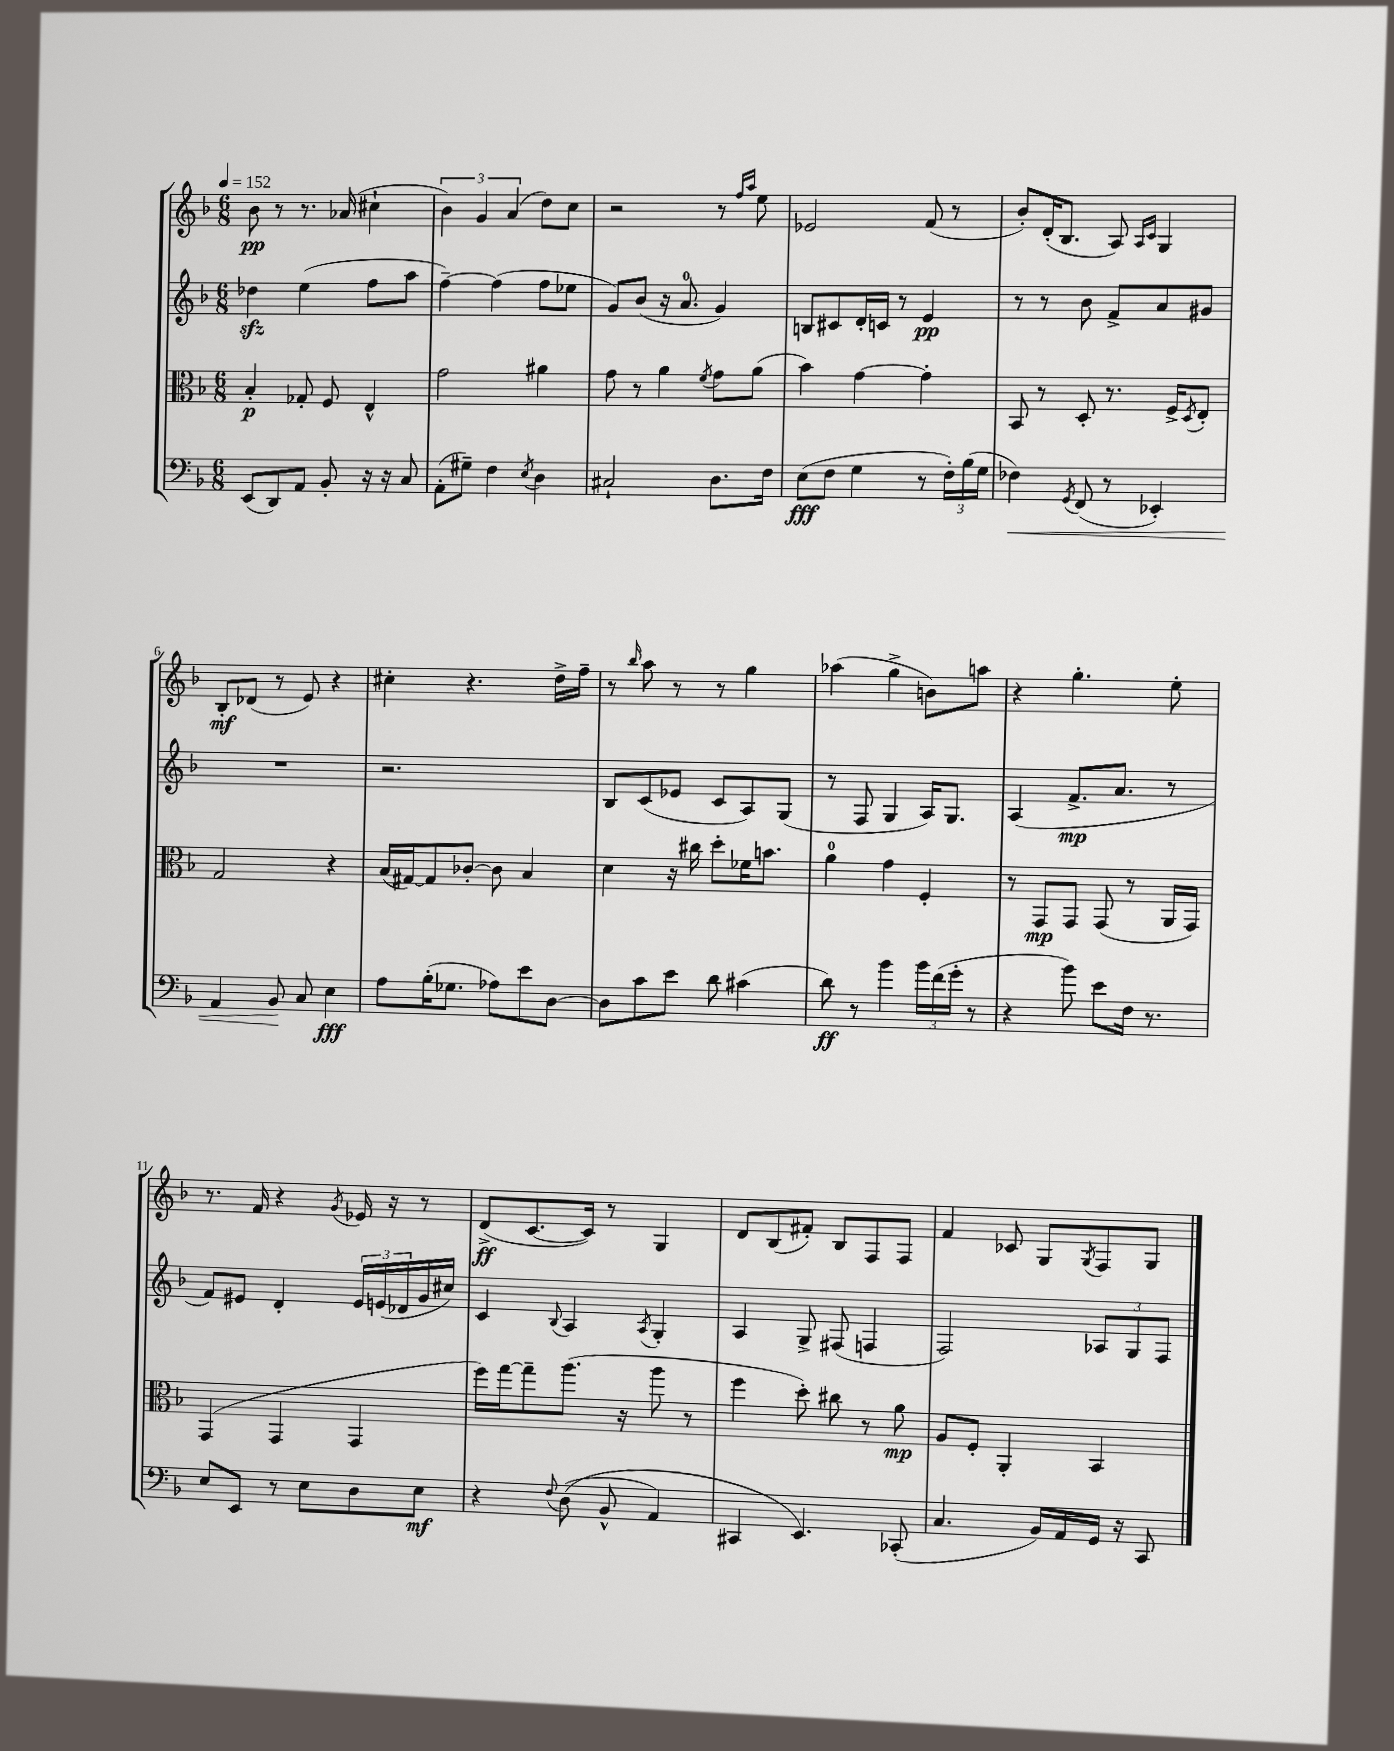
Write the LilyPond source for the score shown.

<<
\new StaffGroup <<
\new Staff = "s0" {
    \clef treble \key f \major \numericTimeSignature \time 6/8 \tempo 4 = 152
    bes'8\pp r8 r8. aes'16( cis''4-! |
    \tuplet 3/2 { bes'4) g'4 a'4( } d''8) c''8 |
    r2 r8 \grace { f''16 a''16 } e''8 |
    ees'2 f'8( r8 |
    bes'8-.) d'16-.( bes8. a8) \grace { a16 c'16 } g4 |
    bes8-.\mf des'8( r8 e'8) r4 |
    cis''4-. r4. d''16-> f''16-- |
    r8 \grace { bes''16 } a''8 r8 r8 g''4 |
    aes''4( g''4-> b'8) a''8 |
    r4 g''4.-. e''8-. |
    r8. f'16 r4 \acciaccatura { g'8 } ees'16 r16 r8 |
    d'8->\ff( c'8.~ c'16) r8 g4 |
    d'8 bes8( fis'8-.) bes8 f8 f8 |
    f'4 ces'8 g8 \acciaccatura { g8 } f8 g8 \bar "|." |
}
\new Staff = "s1" {
    \clef treble \key f \major \numericTimeSignature \time 6/8
    des''4\sfz e''4( f''8 a''8 |
    f''4~--) f''4( f''8 ees''8 |
    g'8) bes'8( r16 a'8.-0 g'4) |
    b8 cis'8 d'16-. c'16 r8 e'4\pp |
    r8 r8 bes'8 f'8-> a'8 gis'8 |
    R2. |
    r2. |
    bes8 c'8( ees'8 c'8 a8) g8( |
    r8 f8 g4 a16) g8. |
    a4( f'8.->\mp a'8. r8 |
    f'8) eis'8 d'4-. \tuplet 3/2 { eis'16 e'16( des'16 } g'16 cis''16) |
    c'4 \appoggiatura { bes8 } a4 \acciaccatura { a8 } g4-. |
    a4 g8-> fis8( f4 |
    f2) \tuplet 3/2 { aes8 g8 f8 } \bar "|." |
}
\new Staff = "s2" {
    \clef alto \key f \major \numericTimeSignature \time 6/8
    bes4-.\p ges8-. f8 e4-^ |
    g'2 ais'4 |
    g'8 r8 a'4 \acciaccatura { f'8 } g'8 a'8( |
    bes'4) g'4~ g'4-. |
    bes,8 r8 d8-. r8. f16-> \acciaccatura { d8 } e8-. |
    g2 r4 |
    bes16( gis16~) gis8 ces'8~-. ces'8 bes4 |
    d'4 r16 cis''16 d''8-. fes'16 b'8. |
    a'4-0 g'4 f4-. |
    r8 g,8\mp g,8 g,8( r8 a,16 g,16) |
    g,4( g,4 g,4 |
    f''16) g''16~ g''8-- a''8.( r16 a''8 r8 |
    f''4 d''8-.) cis''8 r8 a'8\mp |
    a8 f8-. a,4-. bes,4 \bar "|." |
}
\new Staff = "s3" {
    \clef bass \key f \major \numericTimeSignature \time 6/8
    e,8( d,8) a,8 bes,8-. r16 r16 c8 |
    a,8-.( gis8--) f4 \acciaccatura { e8 } d4 |
    cis2-! d8. f16 |
    e8\fff( f8 g4 r8 \tuplet 3/2 { f16-.) bes16( g16 } |
    fes4\<) \acciaccatura { g,8 } f,8( r8 ees,4-.) |
    a,4 bes,8\! c8 e4\fff |
    a8 bes16-.( ges8. aes8) e'8 d8~ |
    d8 c'8 e'8 d'8 cis'4( |
    d'8\ff) r8 bes'4 \tuplet 3/2 { bes'16 f'16( g'16-. } r8 |
    r4 bes'8) e'8 f16 r8. |
    e8 e,8 r8 e8 d8 e8\mf |
    r4 \appoggiatura { f8 } d8(\( bes,8-^ a,4) |
    cis,4 e,4.\) ces,8-.( |
    c4. bes,16) a,16 g,16 r16 c,8 \bar "|." |
}
>>
>>
